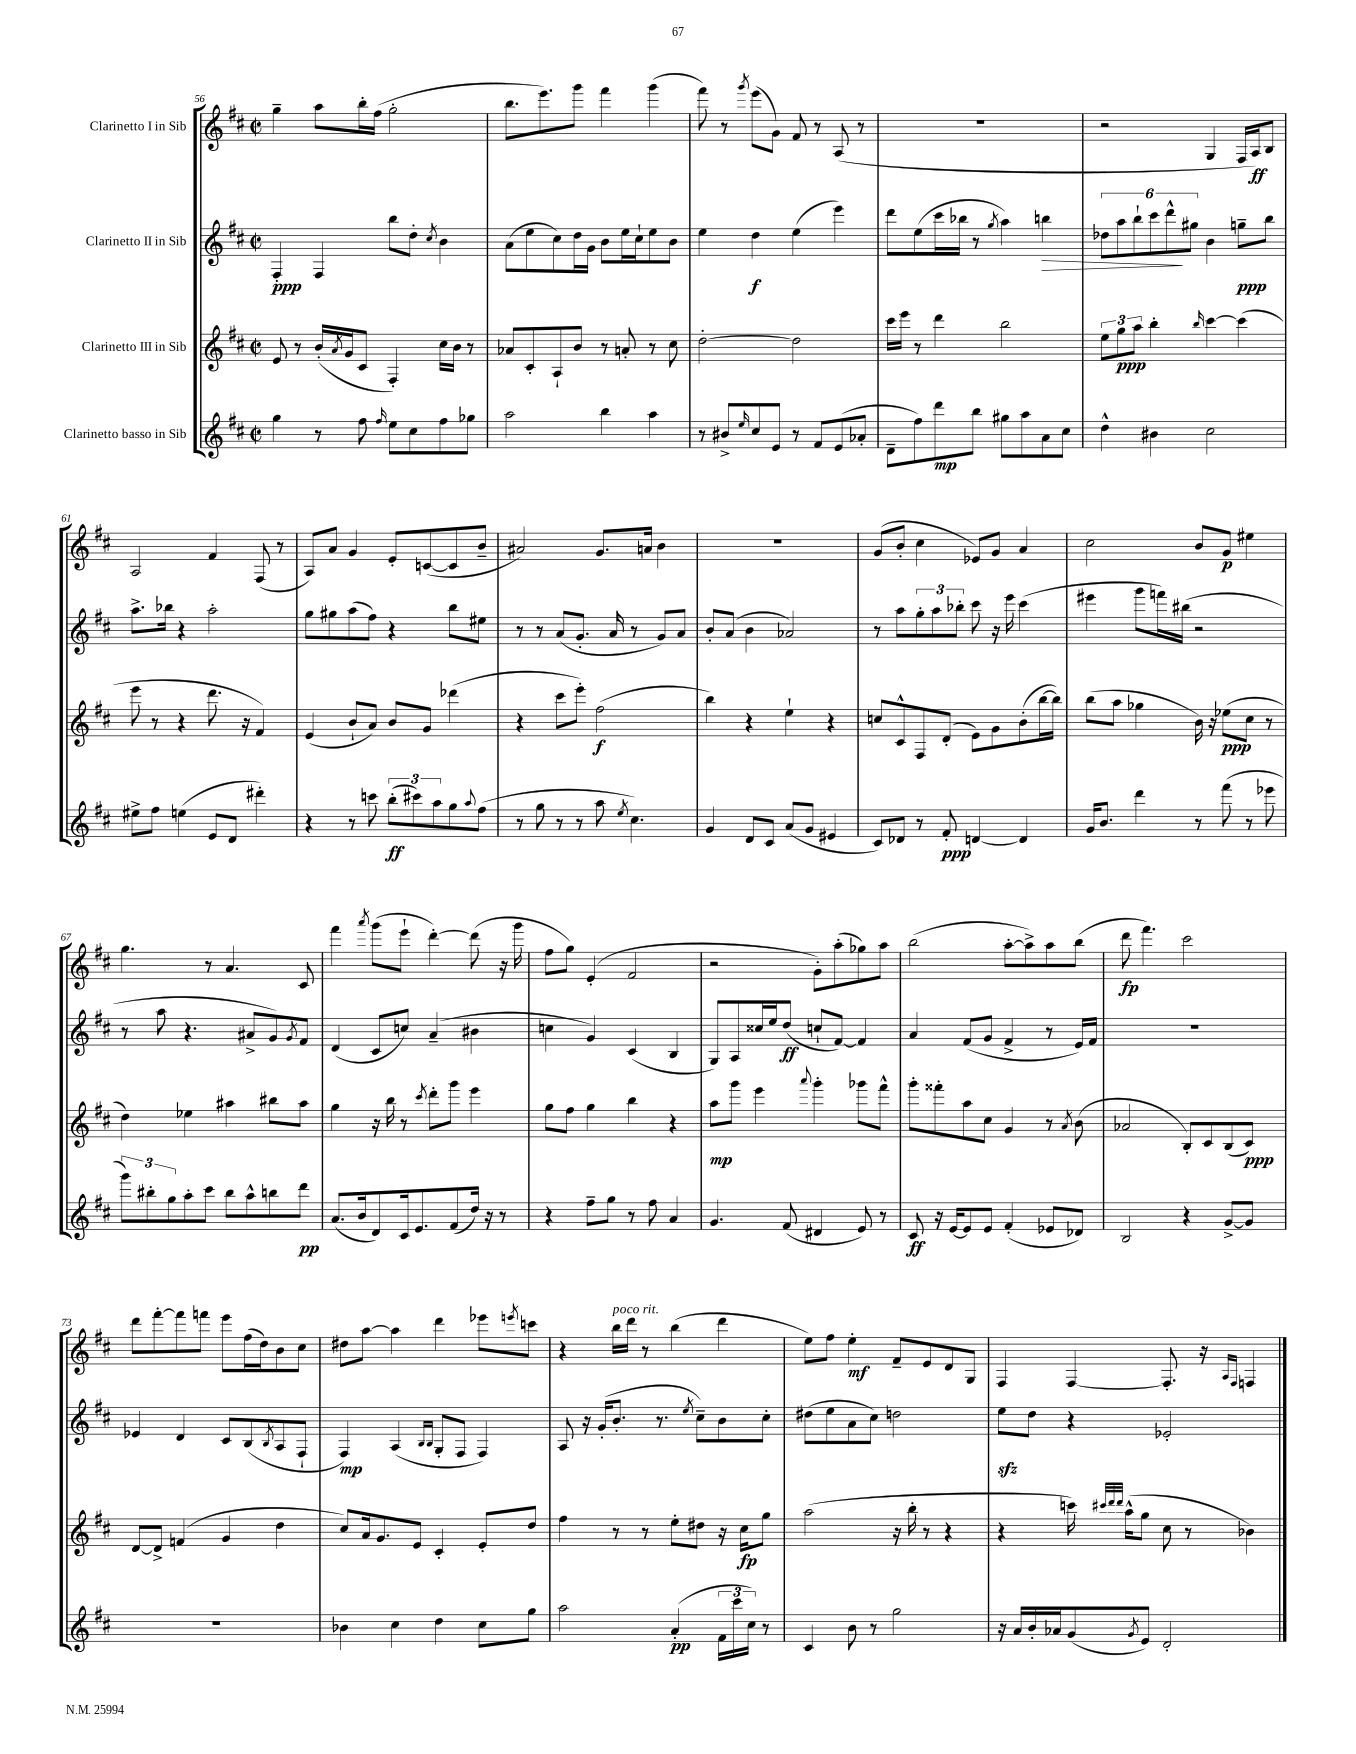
<<
\new StaffGroup <<
\new Staff = "s0" \with { instrumentName = "Clarinetto I in Sib" } {
    \clef treble \key d \major \defaultTimeSignature \time 2/2
    g''4-- a''8 b''16-. fis''16( g''2-. |
    b''8. e'''8.) g'''8 fis'''4 g'''4( |
    fis'''8) r8 \acciaccatura { g'''8 } e'''8( g'8) fis'8 r8 a8( r8 |
    R1 |
    r2 g4 fis16 a16\ff) b8 |
    a2 fis'4 fis8( r8 |
    a8) a'8 g'4 e'8-. c'8~( c'8 b'8-- |
    ais'2) g'8. a'16 b'4 |
    R1 |
    g'8( b'8-. cis''4 ees'8) g'8 a'4 |
    cis''2 b'8 g'8\p eis''4 |
    g''4. r8 a'4. cis'8 |
    fis'''4 \acciaccatura { a'''8 } g'''8( e'''8-! d'''4~-.) d'''8( r16 g'''16 |
    fis''8 g''8) e'4-.( fis'2 |
    r2 g'8-.) a''8-.( ges''8) a''8 |
    b''2( a''8~-. a''8->) a''8 b''8( |
    d'''8\fp fis'''4.) cis'''2 |
    d'''8 fis'''8~-. fis'''8 f'''8 e'''8 fis''16( d''16) b'8 cis''8 |
    dis''8 a''8~ a''4 d'''4 ees'''8 \acciaccatura { e'''8 } c'''8 |
    r4 b''16^\markup { \italic "poco rit." } d'''16 r8 b''4( d'''4 |
    e''8) fis''8 e''4-.\mf fis'8-- e'8 d'8 g8 |
    fis4 fis4~ fis8.-. r16 \grace { a16 fis16 } f4 \bar "|." |
}
\new Staff = "s1" \with { instrumentName = "Clarinetto II in Sib" } {
    \clef treble \key d \major \defaultTimeSignature \time 2/2
    fis4-.\ppp fis4 b''8 d''8-. \acciaccatura { cis''8 } b'4 |
    a'8( e''8 cis''8) d''16 g'16 b'8 e''16 cis''16-! e''8 b'8 |
    e''4 d''4\f e''4( e'''4) |
    d'''8 e''8( cis'''16 bes''16 r8 \acciaccatura { g''8 } a''4) b''4\> |
    \tuplet 6/4 { des''8 a''8 b''8-! cis'''8 d'''8-^\! gis''8 } b'4 g''8--\ppp b''8 |
    a''8.-> bes''16 r4 a''2-. |
    g''8 gis''8 a''8( fis''8) r4 b''8 eis''8 |
    r8 r8 a'8( g'8.-. a'16 r8 g'8) a'8 |
    b'8-. a'8( b'4 aes'2) |
    r8 a''8 \tuplet 3/2 { g''8-. a''8 bes''8-. } cis'''8 r16 e'''16 cis'''4( |
    eis'''4 g'''8 f'''16) bis''16( r2 |
    r8 a''8 r4. ais'8-> g'8) \acciaccatura { g'8 } fis'8 |
    d'4( cis'8 c''8) a'4--( bis'4 |
    c''4 g'4) cis'4( b4 |
    g8) a8 cisis''16 e''16 d''8\ff( c''8-! fis'8~) fis'4 |
    a'4 fis'8( g'8 fis'4-> r8 e'16) fis'16 |
    R1 |
    ees'4 d'4 cis'8 b8( \acciaccatura { b8 } a8 fis8-! |
    fis4\mp) a4( \grace { b16 b16 } g8-. fis8 fis4) |
    a8 r16 g'16-.( b'8.-. r8. \acciaccatura { e''8 } cis''8--) b'8 cis''8-. |
    dis''8( e''8 a'8 cis''8) d''2 |
    e''8\sfz d''8 r4 ees'2-. \bar "|." |
}
\new Staff = "s2" \with { instrumentName = "Clarinetto III in Sib" } {
    \clef treble \key d \major \defaultTimeSignature \time 2/2
    e'8 r8 b'16-.( \acciaccatura { a'8 } g'16 cis'8 fis4-.) cis''16 b'16 r8 |
    aes'8 cis'8-. a8-! b'8 r8 a'8-. r8 cis''8 |
    d''2~-. d''2 |
    cis'''16 e'''16 r8 d'''4 b''2 |
    \tuplet 3/2 { e''8 g''8\ppp a''8 } b''4-. \grace { b''16 } cis'''4~ cis'''4( |
    e'''8 r8 r4 d'''8. r16 fis'4) |
    e'4( b'8-! a'8) b'8 g'8 des'''4( |
    r4 cis'''8 e'''8-.) fis''2\f( |
    b''4) r4 e''4-! r4 |
    c''8 cis'8-^ fis8 d'8-.( e'8) g'8 b'8-.( b''16~ b''16) |
    b''8( a''8 ges''4 b'16) r16 ees''8\ppp( cis''8 r8 |
    d''4) ees''4 ais''4 bis''8 ais''8 |
    g''4 r16 b''16 r8 \acciaccatura { cis'''8 } d'''8-. g'''8 e'''4 |
    g''8 fis''8 g''4 b''4 r4 |
    a''8\mp g'''8 e'''4 \appoggiatura { a'''8 } g'''4-. ges'''8 fis'''8-^ |
    g'''8-. fisis'''8-. a''8 cis''8 g'4 r8 \acciaccatura { a'8 } b'8( |
    aes'2 b8-.) cis'8 b8( cis'8\ppp) |
    d'8~ d'8-> f'4( g'4 d''4 |
    cis''8) a'16 g'8. e'8 cis'4-. e'8-. d''8 |
    fis''4 r8 r8 e''8-. dis''8 r16 cis''16\fp g''8 |
    a''2( r16 b''16-. r8 r4 |
    r4 c'''16) \grace { cis'''32 d'''32 d'''32 } a''16-^( g''8 cis''8 r8 bes'4) \bar "|." |
}
\new Staff = "s3" \with { instrumentName = "Clarinetto basso in Sib" } {
    \clef treble \key d \major \defaultTimeSignature \time 2/2
    g''4 r8 fis''8 \grace { fis''16 } e''8 cis''8 fis''8 ges''8 |
    a''2 b''4 a''4 |
    r8 bis'8-> \grace { e''16 } cis''8 e'8 r8 fis'8 e'8( aes'8-. |
    d'8-- fis''8) d'''8\mp b''8 gis''8 a''8 a'8 cis''8 |
    d''4-^ bis'4 cis''2 |
    eis''8-> fis''8 e''4( e'8 d'8 dis'''4-.) |
    r4 r8 c'''8 \tuplet 3/2 { b''8-.\ff( cis'''8) a''8 } g''8 \appoggiatura { a''8 } fis''8( |
    r8 g''8 r8 r8 a''8 \acciaccatura { e''8 } cis''4.) |
    g'4 d'8 cis'8 a'8( g'8 eis'4 |
    cis'8) des'8 r8 fis'8-.\ppp d'4~ d'4 |
    g'16 b'8. d'''4 r8 fis'''8( r8 ees'''8 |
    \tuplet 3/2 { g'''8) bis''8-. g''8 } a''8-. cis'''8 bis''8 a''8-^ b''8 d'''8\pp |
    a'8.( b'16 d'8) cis'16 e'8. fis'8( d''16) r16 r8 |
    r4 fis''8-- g''8 r8 fis''8 a'4 |
    g'4. fis'8( dis'4 e'8) r8 |
    cis'8\ff r16 e'16~ e'8 e'8 fis'4-.( ees'8 des'8) |
    b2 r4 g'8~-> g'8 |
    R1 |
    bes'4 cis''4 d''4 cis''8 g''8 |
    a''2 a'4-.\pp( \tuplet 3/2 { fis'16 cis'''16 cis''16) } r8 |
    cis'4 b'8 r8 g''2 |
    r16 a'16 b'16-. aes'16 g'8( \acciaccatura { g'8 } e'8) d'2-. \bar "|." |
}
>>
>>
\layout { \context { \Score currentBarNumber = #56 } }
